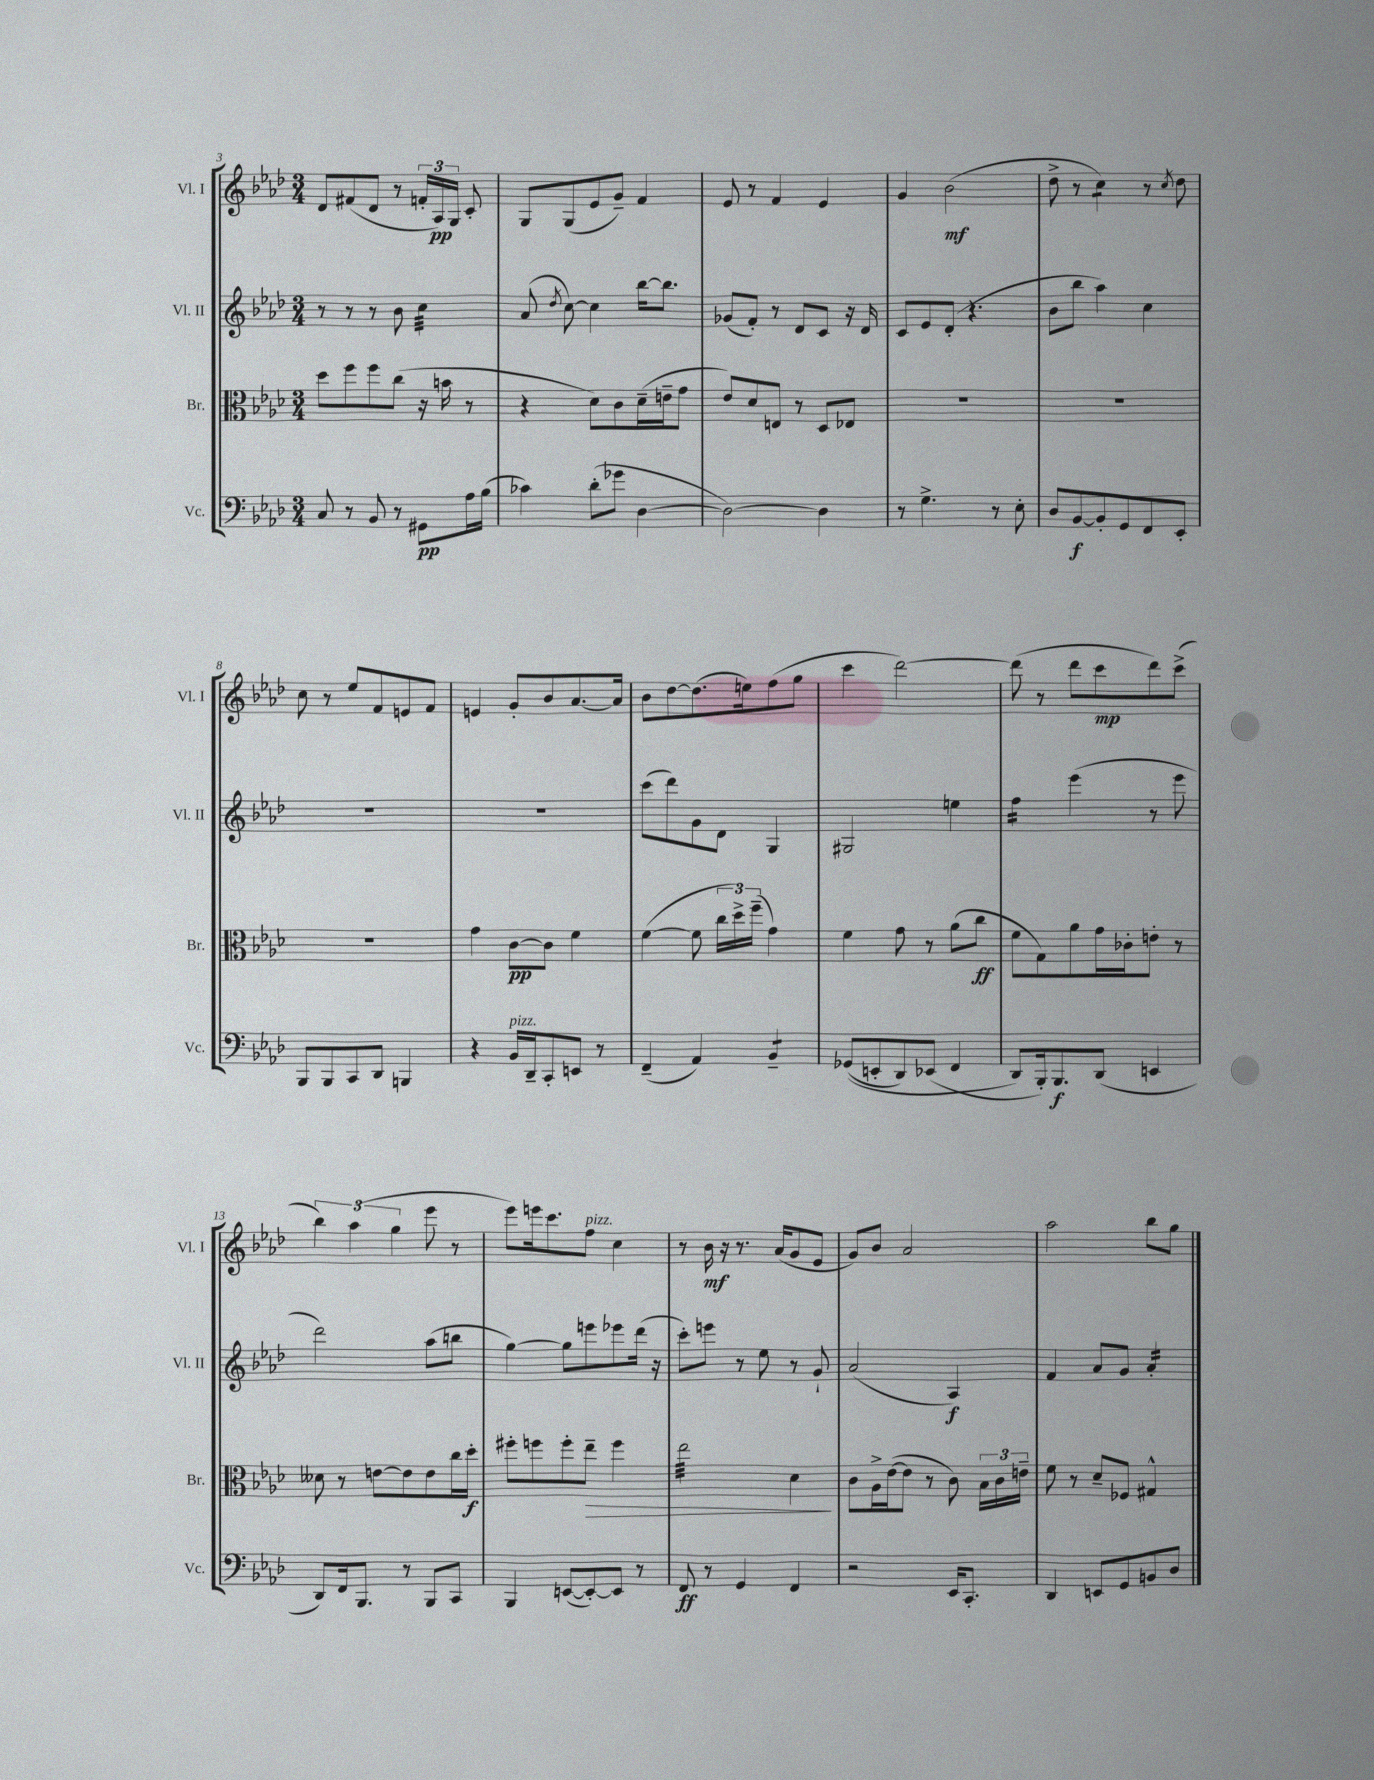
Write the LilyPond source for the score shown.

<<
\new StaffGroup <<
\new Staff = "s0" \with { instrumentName = "Vl. I" shortInstrumentName = "Vl. I" } {
    \clef treble \key aes \major \numericTimeSignature \time 3/4
    \autoBeamOff des'8[ fis'8( des'8] r8 \tuplet 3/2 { f'16[-. aes16\pp) g16] } c'8-. |
    g8[ g8( ees'8 g'8]--) f'4 |
    ees'8 r8 f'4 ees'4 |
    g'4 bes'2\mf( |
    des''8-> r8 c''4:8) r8 \acciaccatura { c''8 } des''8 |
    c''8 r8 ees''8[ f'8 e'8 f'8] |
    e'4 g'8[-. bes'8 aes'8.~ aes'16] |
    bes'8[ des''8~ des''8.( e''16) f''8( g''8] |
    c'''4 des'''2~) |
    des'''8( r8 des'''8[ c'''8\mp des'''8) c'''8]->( |
    \tuplet 3/2 { bes''4) aes''4( g''4 } ees'''8 r8 |
    ees'''8[) e'''16 c'''8. f''8]^\markup { \italic "pizz." } c''4 |
    r8 bes'16\mf r16 r8. aes'16[( g'8 ees'8] |
    g'8[) bes'8] aes'2 |
    aes''2 bes''8[ g''8] \bar "|." |
}
\new Staff = "s1" \with { instrumentName = "Vl. II" shortInstrumentName = "Vl. II" } {
    \clef treble \key aes \major \numericTimeSignature \time 3/4
    \autoBeamOff r8 r8 r8 bes'8 c''4:32 |
    aes'8( \acciaccatura { des''8 } c''8~) c''4 bes''16[~ bes''8.] |
    ges'8[( f'8]-.) r8 des'8[ c'8] r16 des'16 |
    c'8[ ees'8 des'8]-.( r4. |
    bes'8[ bes''8] aes''4) c''4 |
    R2. |
    R2. |
    c'''8[( des'''8) g'8 des'8] g4 |
    gis2 e''4 |
    f''4:16 ees'''4( r8 ees'''8 |
    des'''2) aes''8[( b''8] |
    g''4~) g''8[ e'''8 ees'''8 des'''16]( r16 |
    c'''8[-.) e'''8] r8 ees''8 r8 g'8-! |
    aes'2( aes4\f) |
    f'4 aes'8[ g'8] aes'4:16-. \bar "|." |
}
\new Staff = "s2" \with { instrumentName = "Br." shortInstrumentName = "Br." } {
    \clef alto \key aes \major \numericTimeSignature \time 3/4
    \autoBeamOff des''8[ f''8 f''8 c''8]( r16 b'16 r8 |
    r4 des'8[) c'8 des'16--( e'16-- g'8] |
    ees'8[) des'8 e8] r8 des8[ ees8] |
    R2. |
    R2. |
    R2. |
    g'4 c'8[~\pp c'8] f'4 |
    f'4~( f'8 \tuplet 3/2 { c''16[ des''16->) f''16]--( } g'4) |
    f'4 g'8 r8 aes'8[( c''8]\ff |
    f'8[ g8) aes'8 g'16 ces'16-. e'8]-. r8 |
    deses'8 r8 e'8[~ e'8 e'8 c''16 des''16]-.\f |
    fis''8[-. f''8 f''8-. ees''8]--\> f''4 |
    ees''2:32 des'4\! |
    c'8[ aes16-> ees'16~( ees'8] r8 c'8) \tuplet 3/2 { bes16[ c'16 e'16]-- } |
    f'8 r8 des'8[-- fes8] gis4-^ \bar "|." |
}
\new Staff = "s3" \with { instrumentName = "Vc." shortInstrumentName = "Vc." } {
    \clef bass \key aes \major \numericTimeSignature \time 3/4
    \autoBeamOff c8 r8 bes,8 r8 gis,8[\pp aes16 bes16]( |
    ces'4) des'8[-.( ges'8] des4~ |
    des2~) des4 |
    r8 g4.-> r8 ees8-. |
    des8[ bes,8~\f bes,8-. g,8 f,8 ees,8]-. |
    bes,,8[ bes,,8 c,8 des,8] b,,4 |
    r4 bes,16[^\markup { \italic "pizz." } des,16-- c,8-. e,8] r8 |
    f,4--( aes,4) bes,4:8-- |
    ges,8[(\( e,8-. des,8) ees,8]( f,4 |
    des,8[\) bes,,16-.) bes,,8.\f des,8]( e,4 |
    des,8[) f,16 bes,,8.] r8 bes,,8[ c,8] |
    bes,,4 e,8[~( e,8~-.) e,8] r8 |
    f,8\ff r8 g,4 f,4 |
    r2 ees,16[ c,8.]-. |
    des,4 e,8[ g,8 b,8 des8] \bar "|." |
}
>>
>>
\layout { \context { \Score currentBarNumber = #3 } }
